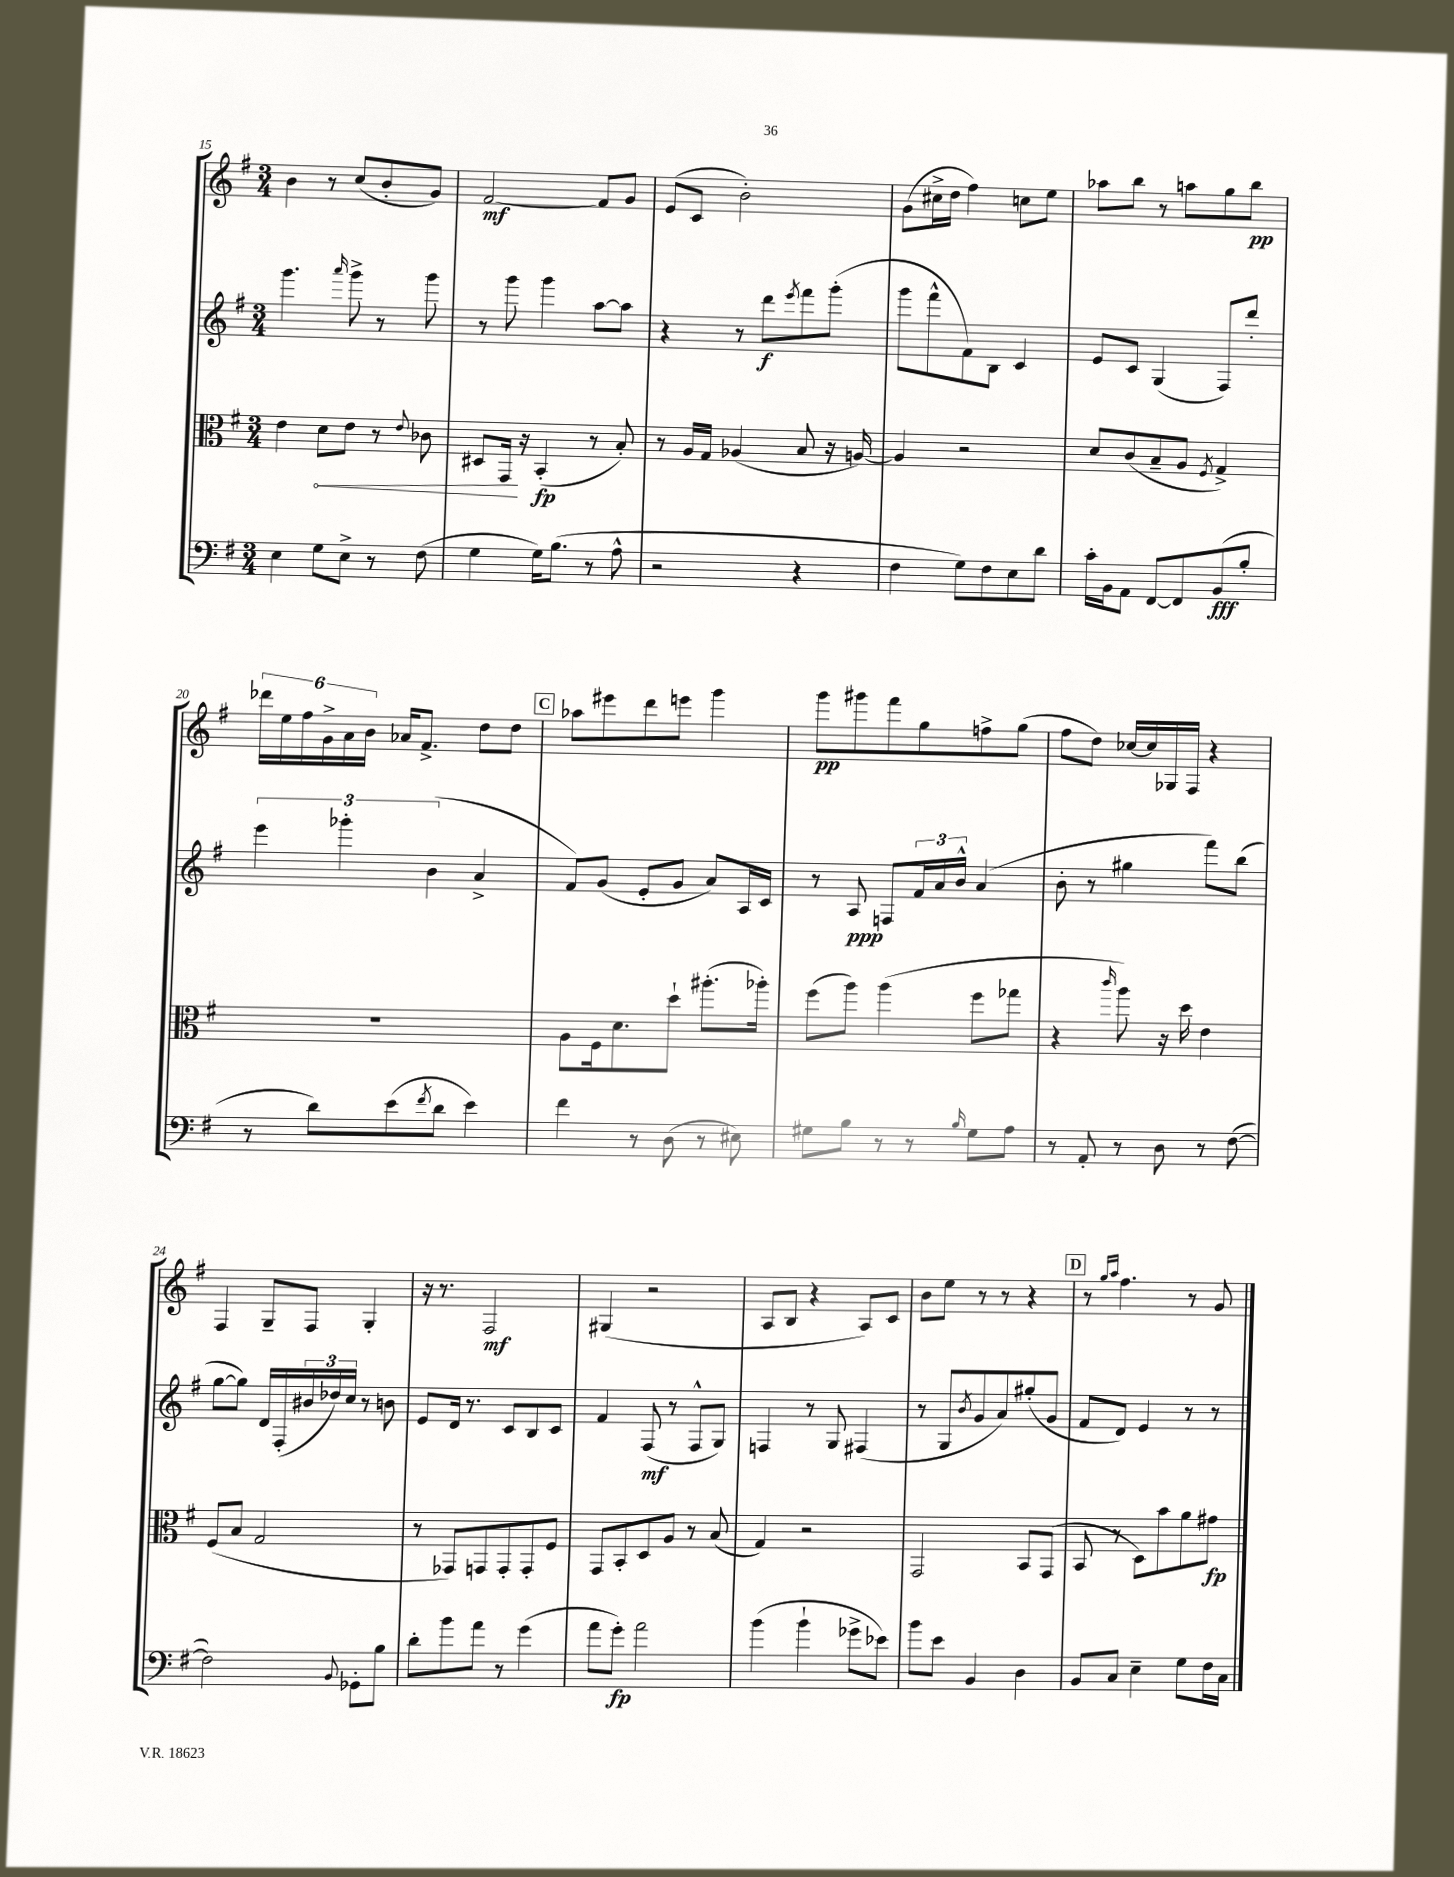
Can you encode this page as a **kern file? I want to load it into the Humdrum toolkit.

**kern	**dynam	**kern	**dynam	**kern	**dynam	**kern	**dynam
*part4	*part4	*part3	*part3	*part2	*part2	*part1	*part1
*staff4	*staff4	*staff3	*staff3	*staff2	*staff2	*staff1	*staff1
*clefF4	*	*clefC3	*	*clefG2	*	*clefG2	*
*k[f#]	*	*k[f#]	*	*k[f#]	*	*k[f#]	*
*M3/4	*	*M3/4	*	*M3/4	*	*M3/4	*
=15	=15	=15	=15	=15	=15	=15	=15
4E\	.	4e\	.	4.ggg\	.	4b\	.
!	!	!	!LO:HP:b	!	!	!	!
8G\L	.	8d\L	<	.	.	8r	.
.	.	.	.	16qqaaa/	.	.	.
8E^\J	.	8e\J	.	8ggg^\	.	(8cc/L	.
8r	.	8r	.	8r	.	8b'/	.
.	.	8qqe/	.	.	.	.	.
(8F#\	.	8c-X\	.	8ggg\	.	8g/J)	.
=16	=16	=16	=16	=16	=16	=16	=16
4G\	.	8D#X/L	.	8r	.	[2f#/	mf
.	.	16GG/Jk	.	8ggg\	.	.	.
.	.	16r	[	.	.	.	.
16G\KL)	.	(4BB'/	fp	4ggg\	.	.	.
(8.B\J	.	.	.	.	.	.	.
8r	.	8r	.	[8aa\L	.	8f#/L]	.
8A^^\	.	8B'/)	.	8aa\J]	.	8g/J	.
=17	=17	=17	=17	=17	=17	=17	=17
2r	.	8r	.	4r	.	(8e/L	.
.	.	16A/LL	.	.	.	8c/J	.
.	.	16G/JJ	.	.	.	.	.
.	.	(4A-X/	.	8r	.	2b'\)	.
.	.	.	.	8ddd\L	f	.	.
.	.	.	.	8qeee/	.	.	.
4r	.	8B/	.	8fff#\	.	.	.
.	.	16r	.	(8ggg'\J	.	.	.
.	.	[16An/)	.	.	.	.	.
=18	=18	=18	=18	=18	=18	=18	=18
4F#\	.	4A/]	.	8ggg\L	.	(8g\L	.
.	.	.	.	8fff#^^\	.	16cc#X^\L	.
.	.	.	.	.	.	16dd\JJ	.
8G\L)	.	2r	.	8f#\)	.	4ff#\)	.
8F#\	.	.	.	8B\J	.	.	.
8E\	.	.	.	4c/	.	8ccn\L	.
8d\J	.	.	.	.	.	8ee\J	.
=19	=19	=19	=19	=19	=19	=19	=19
16c'\LL	.	8d/L	.	8e/L	.	8aa-X\L	.
16BB\J	.	.	.	.	.	.	.
8AA\J	.	(8c/	.	8c/J	.	8bb\J	.
[8FF#/L	.	8B~/	.	(4G/	.	8r	.
8FF#/]	.	8A/J	.	.	.	8aan\L	.
.	.	8qF#/	.	.	.	.	.
(8BB/	fff	4G^/)	.	8F#/L)	.	8gg\	.
8B'/J	.	.	.	8ddd'/J	.	8bb\J	pp
!!LO:LB:g=z
=20	=20	=20	=20	=20	=20	=20	=20
8r	.	2.r	.	6eee\	.	24ddd-X\LL	.
.	.	.	.	.	.	24ee\	.
.	.	.	.	.	.	24ff#\	.
8d\L)	.	.	.	.	.	24g^\	.
.	.	.	.	6ggg-X'\	.	24a\	.
.	.	.	.	.	.	24b\JJ	.
(8e\	.	.	.	.	.	16a-X/KL	.
.	.	.	.	.	.	8.f#^/J	.
.	.	.	.	(6b\	.	.	.
8qf#/	.	.	.	.	.	.	.
8d\J	.	.	.	.	.	.	.
4e\)	.	.	.	4a^/	.	8dd\L	.
.	.	.	.	.	.	8dd\J	.
!!LO:REH:place=s1:t=C
=21	=21	=21	=21	=21	=21	=21	=21
4f#\	.	8A\L	.	8f#/L)	.	8aa-X\L	.
.	.	16F#\k	.	(8g/J	.	8eee#X\	.
.	.	8.d\	.	.	.	.	.
8r	.	.	.	8e'/L	.	8ddd\	.
(8D\	.	8dd`\J	.	8g/J	.	8eeen\J	.
8r	.	(8.aa#X'\L	.	8a/L)	.	4ggg\	.
8E#X\)	.	.	.	16A/L	.	.	.
.	.	16aa-X'\Jk)	.	16c/JJ	.	.	.
=22	=22	=22	=22	=22	=22	=22	=22
8G#X\L	.	(8ff#\L	.	8r	.	8ggg\L	pp
8B\J	.	8aa\J)	.	8A/	ppp	8ggg#X\	.
8r	.	(4aa\	.	8Fn/L	.	8fff#\	.
8r	.	.	.	24f#/L	.	8gg\	.
.	.	.	.	24a/	.	.	.
.	.	.	.	24b^^/JJ	.	.	.
16qqB/	.	.	.	.	.	.	.
8G#\L	.	8ff#\L	.	(4a/	.	8ffn^\	.
8A\J	.	8gg-X\J	.	.	.	(8gg\J	.
=23	=23	=23	=23	=23	=23	=23	=23
8r	.	4r	.	8b'\	.	8ff#\L	.
8AA'/	.	.	.	8r	.	8dd\J)	.
.	.	16qqccc/	.	.	.	.	.
8r	.	8aa\)	.	4gg#X\	.	[16cc-X/LL	.
.	.	.	.	.	.	16cc-/]	.
8D\	.	16r	.	.	.	16G-X/	.
.	.	16dd\	.	.	.	16F#/JJ	.
8r	.	4e\	.	8fff#\L)	.	4r	.
([8F#\	.	.	.	(8bb\J	.	.	.
!!LO:LB:g=z
=24	=24	=24	=24	=24	=24	=24	=24
2F#\])	.	(8F#/L	.	[8gg\L	.	4F#/	.
.	.	8B/J	.	8gg\J])	.	.	.
.	.	2G/	.	16d/LL	.	8G~/L	.
.	.	.	.	(16F#'/	.	.	.
.	.	.	.	24b#X/	.	8F#/J	.
.	.	.	.	24dd-X/)	.	.	.
.	.	.	.	24cc/JJ	.	.	.
8qqBB/	.	.	.	.	.	.	.
8GG-X'\L	.	.	.	8r	.	4G'/	.
8B\J	.	.	.	8bn\	.	.	.
=25	=25	=25	=25	=25	=25	=25	=25
8d'\L	.	8r	.	8e/L	.	16r	.
.	.	.	.	.	.	8.r	.
8b\	.	8GG-X/L)	.	16d/Jk	.	.	.
.	.	.	.	8.r	.	.	.
8a\J	.	8GGn/	.	.	.	2F#/	mf
8r	.	8GG'/	.	8c/L	.	.	.
(4g\	.	8GG'/	.	8B/	.	.	.
.	.	8F#/J	.	8c/J	.	.	.
=26	=26	=26	=26	=26	=26	=26	=26
8a\L	.	8GG/L	.	4f#/	.	(4G#X/	.
8g'\J)	fp	8BB'/	.	.	.	.	.
2a\	.	8D/	.	(8F#/	mf	2r	.
.	.	8A/J	.	8r	.	.	.
.	.	8r	.	8F#^^/L	.	.	.
.	.	(8B/	.	8G/J)	.	.	.
=27	=27	=27	=27	=27	=27	=27	=27
(4b\	.	4G/)	.	4Fn/	.	8A/L	.
.	.	.	.	.	.	8B/J	.
4b`\	.	2r	.	8r	.	4r	.
.	.	.	.	8G/	.	.	.
8g-X^\L	.	.	.	(4F#X/	.	8A/L)	.
8e-X\J)	.	.	.	.	.	8c/J	.
=28	=28	=28	=28	=28	=28	=28	=28
8b\L	.	2GG/	.	8r	.	8b\L	.
8e\J	.	.	.	8G/L	.	8ee\J	.
.	.	.	.	8qb/	.	.	.
4BB/	.	.	.	8g/	.	8r	.
.	.	.	.	8a/)	.	8r	.
4D\	.	8BB/L	.	(8gg#X'/	.	4r	.
.	.	(8GG/J	.	8g/J	.	.	.
!!LO:REH:place=s1:t=D
=29	=29	=29	=29	=29	=29	=29	=29
8BB/L	.	8BB/	.	8f#/L	.	8r	.
.	.	.	.	.	.	16qqgg/LL	.
.	.	.	.	.	.	16qqaa/JJ	.
8C/J	.	8r	.	8d/J)	.	4.ff#\	.
4E~\	.	8D\L)	.	4e/	.	.	.
.	.	8b\	.	.	.	.	.
8G\L	.	8a\	.	8r	.	8r	.
16F#\L	.	8g#X\J	fp	8r	.	8g/	.
16C\JJ	.	.	.	.	.	.	.
==	==	==	==	==	==	==	==
*-	*-	*-	*-	*-	*-	*-	*-
